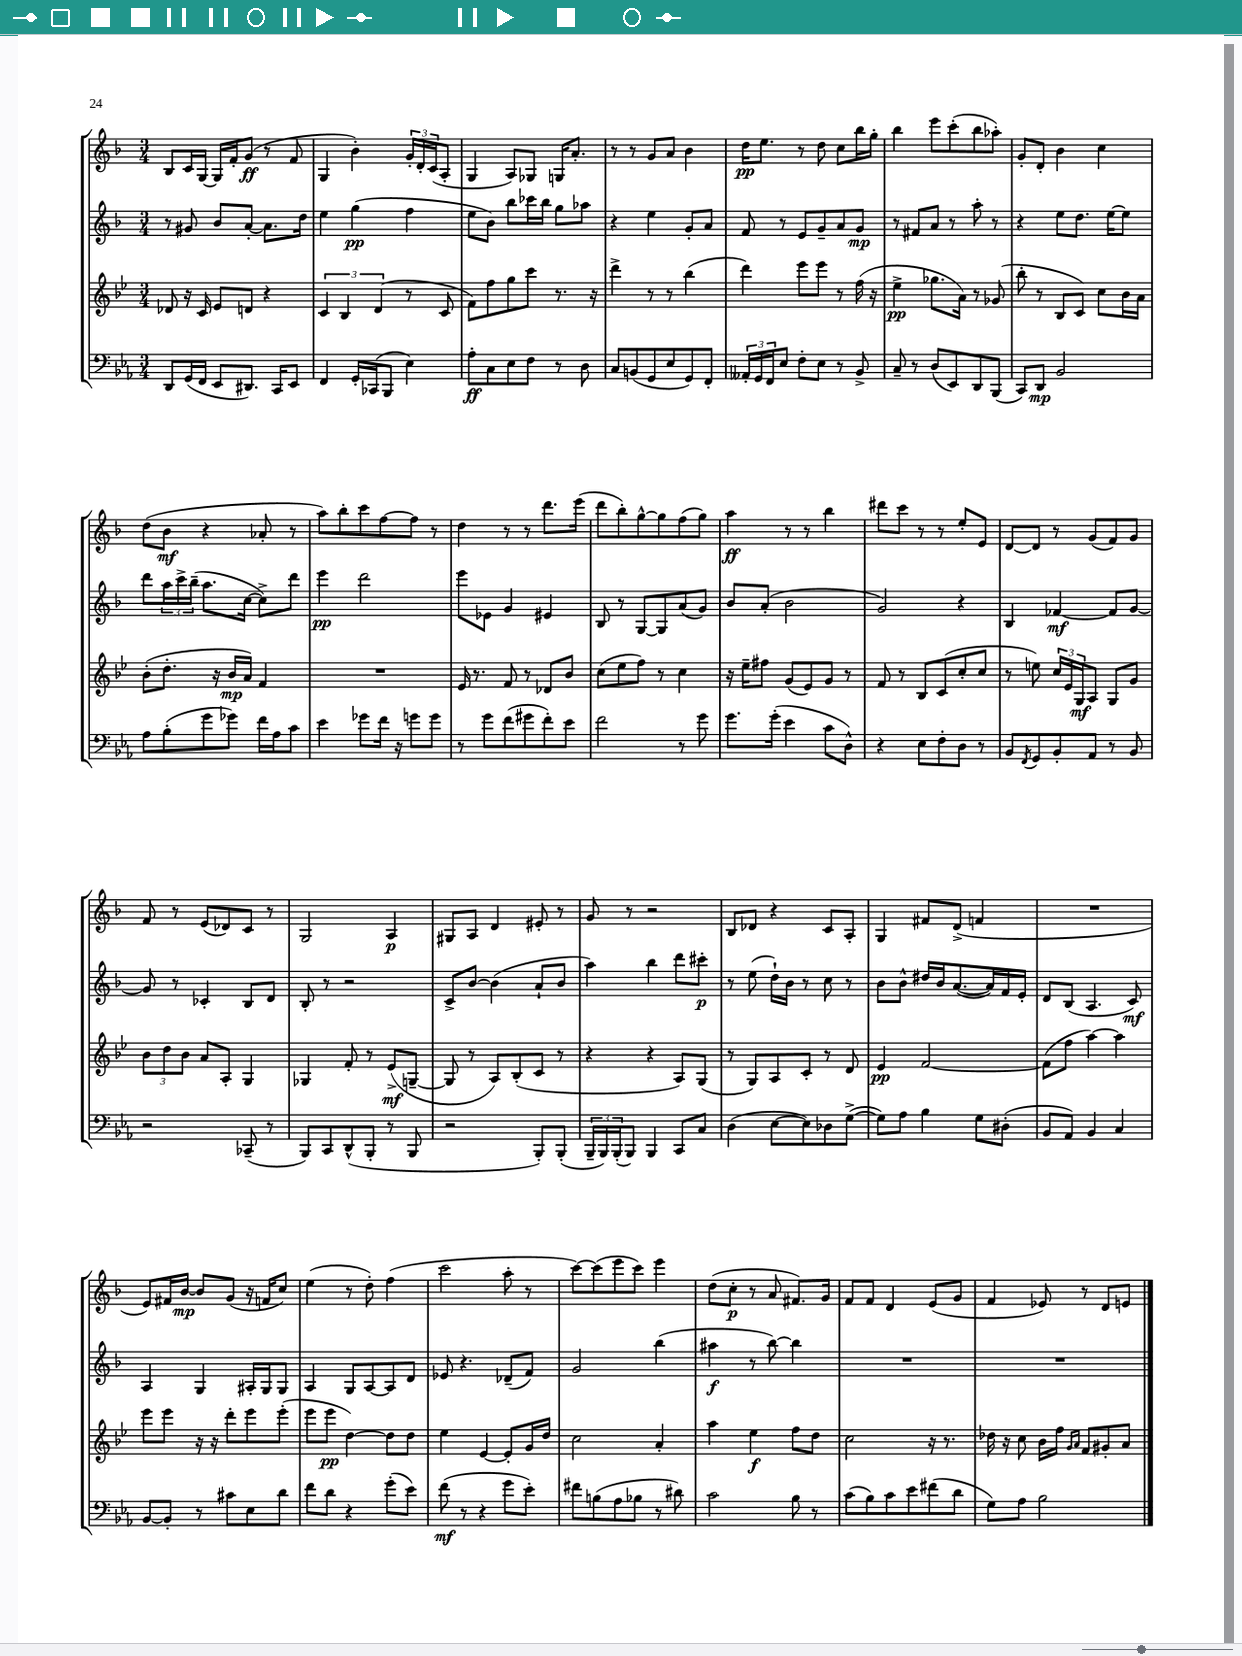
<<
\new StaffGroup <<
\new Staff = "s0" {
    \clef treble \key f \major \numericTimeSignature \time 3/4
    bes8 c'16 g16~ g16 f'16-. g'8\ff( r8 f'8 |
    g4 bes'4-.) \tuplet 3/2 { g'16-. d'16-. c'16( } a8-. |
    g4 a8) ges8 g16 a'8.-. |
    r8 r8 g'8 a'8 bes'4 |
    d''16\pp e''8. r8 d''8 c''8 bes''16 g''16-. |
    bes''4 e'''8 c'''8-.( bes''8 aes''8-.) |
    g'8-. d'8-. bes'4 c''4 |
    d''8( bes'8\mf r4 aes'8-. r8 |
    a''8) bes''8-. c'''8 f''8~ f''8 r8 |
    d''4 r8 r8 d'''8. e'''16( |
    d'''8 bes''8-.) g''8~-^ g''8 f''8( g''8) |
    a''4\ff r8 r8 bes''4 |
    dis'''8 c'''8 r8 r8 e''8-. e'8 |
    d'8~ d'8 r8 g'8( f'8) g'8 |
    f'8 r8 e'8( des'8) c'8 r8 |
    g2 a4\p |
    gis8 a8 d'4 eis'8-. r8 |
    g'8 r8 r2 |
    bes8 des'8 r4 c'8 a8-. |
    g4 fis'8 d'8->( f'4 |
    R2. |
    e'8) fis'16 bes'16~\mp bes'8 g'8( r16 f'16 c''8) |
    e''4( r8 d''8-.) f''4( |
    c'''2 a''8-. r8 |
    c'''8~) c'''8( e'''8 c'''8) e'''4 |
    d''8( c''8-.\p r8 a'8 fis'8.) g'16 |
    f'8 f'8 d'4 e'8( g'8 |
    f'4 ees'8) r8 d'8 e'8 \bar "|." |
}
\new Staff = "s1" {
    \clef treble \key f \major \numericTimeSignature \time 3/4
    r8 gis'8 bes'8 a'8~-. a'8. d''16 |
    e''4 g''4\pp( f''4 |
    e''8 bes'8) bes''8 ces'''16 bes''16 g''8 aes''8 |
    r4 e''4 g'8-. a'8 |
    f'8 r8 e'8 g'8-- a'8 g'8\mp |
    r8 fis'8 a'8 r8 a''8-. r8 |
    r4 e''8 d''8. e''16~ e''8 |
    d'''8 \tuplet 3/2 { a''16 c'''16-> bes''16--( } a''8. c''16~ c''8->) d'''8 |
    e'''4\pp d'''2 |
    e'''8 ees'8 g'4 eis'4 |
    bes8 r8 g8~ g8 a'8( g'8) |
    bes'8 a'8-.( bes'2 |
    g'2) r4 |
    bes4 fes'4~\mf fes'8 g'8~ |
    g'8 r8 ces'4-. bes8 d'8 |
    bes8-. r8 r2 |
    c'8-> bes'8~ bes'4( a'8-! bes'8 |
    a''4) bes''4 d'''8 cis'''8-.\p |
    r8 e''8( d''16-!) bes'16 r8 c''8 r8 |
    bes'8 bes'8-^ dis''16 bes'16 a'8.~( a'16) f'16 e'16-. |
    d'8 bes8( a4. c'8\mf) |
    a4 g4 ais16-. g16 g8 |
    a4 g8 a8~ a8 d'8 |
    ees'8 r4. des'8--( f'8) |
    g'2 bes''4( |
    ais''4\f r8 bes''8~) bes''4 |
    R2. |
    R2. \bar "|." |
}
\new Staff = "s2" {
    \clef treble \key bes \major \numericTimeSignature \time 3/4
    des'8 r16 c'16 ees'8 d'8 r4 |
    \tuplet 3/2 { c'4 bes4 d'4( } r8 c'8 |
    f'8) f''8 g''8 c'''8 r8. r16 |
    d'''4-> r8 r8 bes''4( |
    d'''4) ees'''8 ees'''8 r8 f''16( r16 |
    ees''4->\pp ges''8. a'16) r8 ges'8( |
    bes''8-. r8 bes8 c'8) c''8 bes'16 a'16 |
    bes'8-.( d''8.-. r16 bes'16\mp a'16) f'4 |
    R2. |
    ees'16 r8. f'8 r8 des'8 bes'8 |
    c''8( ees''8 f''8) r8 c''4 |
    r16 ees''16-- fis''8 g'8( ees'8) g'8 r8 |
    f'8 r8 bes8 c'8( c''8-. c''8 |
    r8 e''8) \tuplet 3/2 { c''16 ees'16 g16\mf } a8 g8 g'8 |
    \tuplet 3/2 { bes'8 d''8 bes'8 } a'8 a8-. g4 |
    ges4 f'8-. r8 ees'8->\mf( g8~-- |
    g8 r8 a8) bes8-.( c'8 r8 |
    r4 r4 a8) g8( |
    r8 g8) a8 c'8-. r8 d'8 |
    ees'4\pp f'2~ |
    f'8( f''8 a''4~) a''4 |
    ees'''8 ees'''8 r16 r16 d'''8-. ees'''8 ees'''8-.( |
    ees'''8 ees'''8\pp d''4~) d''8 d''8 |
    ees''4 ees'4~ ees'8-. g'16 d''16 |
    c''2 a'4-. |
    a''4 ees''4\f f''8 d''8 |
    c''2 r16 r8. |
    des''16 r16 c''8 bes'16 f''16 \grace { g'16 a'16 } f'8 gis'8-. a'8 \bar "|." |
}
\new Staff = "s3" {
    \clef bass \key ees \major \numericTimeSignature \time 3/4
    d,8 g,16( f,16 ees,8 dis,8.) c,16 ees,8 |
    f,4 g,16-. ces,16( bes,,8 ees4) |
    aes8-.\ff c8 ees8 f8 r8 d8 |
    c8 b,8( g,8 ees8 g,8) f,8-. |
    \tuplet 3/2 { aeses,16-. g,16 f,16 } ees8 f8-. ees8 r8 bes,8-> |
    c8-- r8 d8( ees,8) d,8 bes,,8( |
    c,8) d,8\mp bes,2 |
    aes8 bes8-.( g'8 ges'8) f'16 aes16 c'8 |
    ees'4 ges'8 f'16 r16 g'8 g'8 |
    r8 g'8 f'8( gis'8 f'8-.) ees'8 |
    f'2 r8 g'8 |
    g'8. g'16-.( ees'4 c'8 d8-^) |
    r4 ees8 f8-. d8 r8 |
    bes,8 \acciaccatura { f,8 } g,8 bes,8-. aes,8 r8 bes,8 |
    r2 ces,8--( r8 |
    bes,,8) c,8 d,8-^( bes,,8-. r8 bes,,8 |
    r2 bes,,8-.) bes,,8-.( |
    \tuplet 3/2 { bes,,16-- bes,,16) bes,,16-.( } bes,,8) bes,,4 c,8 c8 |
    d4( ees8~ ees8) des8 g8~->( |
    g8) aes8 bes4 g8 dis8-.( |
    bes,8 aes,8) bes,4 c4 |
    bes,8~ bes,8-. r8 cis'8 ees8 d'8 |
    f'8 d'8 r4 g'8-.( ees'8) |
    f'8\mf( r8 r4 g'8 ees'8-.) |
    fis'8 b8( aes8 bes8 r8 dis'8) |
    c'2 bes8 r8 |
    c'8( bes8) c'8 ees'8 fis'8( d'8 |
    g8) aes8 bes2 \bar "|." |
}
>>
>>
\layout { \context { \Score \remove "Bar_number_engraver" } }
